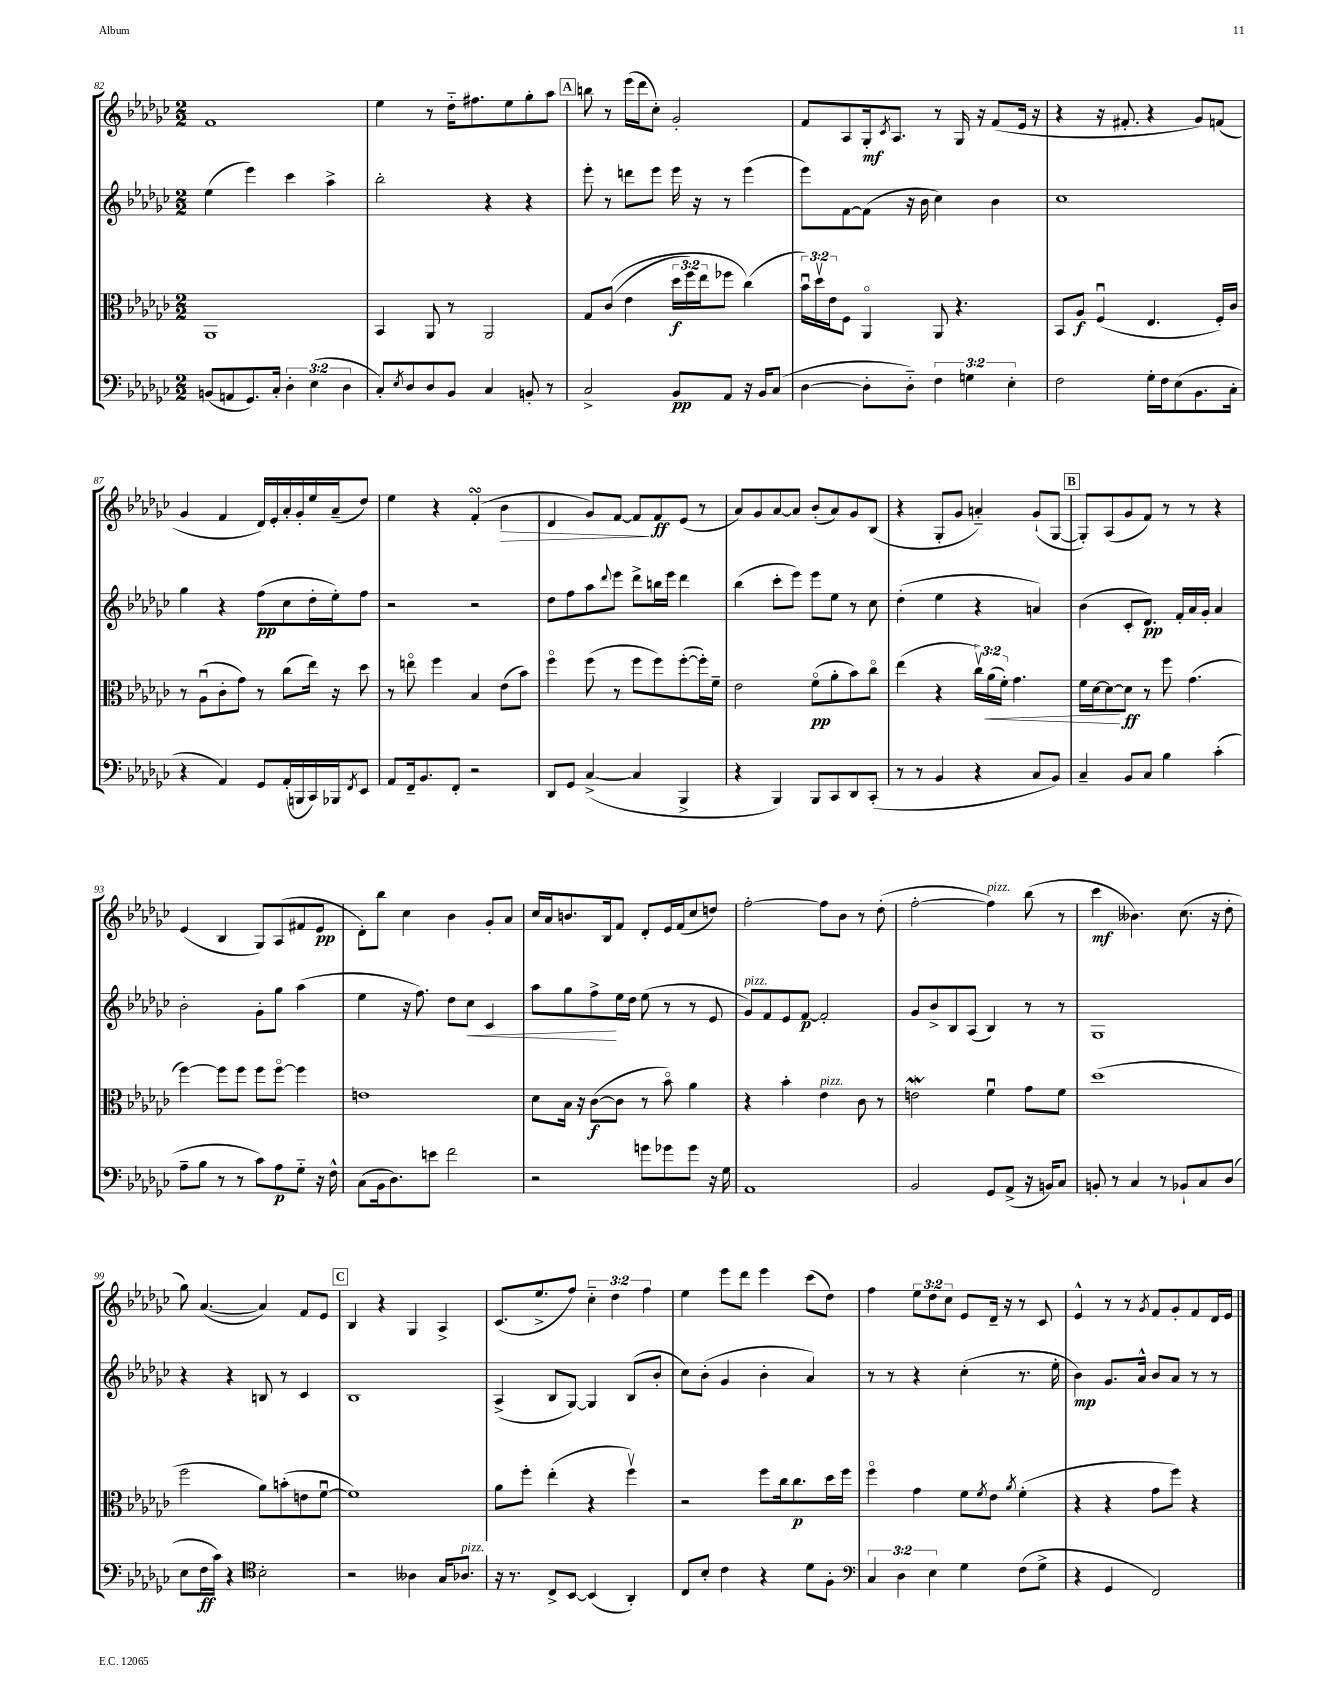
<<
\new StaffGroup <<
\new Staff = "s0" {
    \clef treble \key ges \major \numericTimeSignature \time 2/2 \override Staff.TupletNumber.text = #tuplet-number::calc-fraction-text
    f'1 |
    ees''4 r8 des''16-_ fis''8. ees''8 ges''8-. aes''8 |
    \mark \markup { \box "A" } b''8 r8 ees'''16( des'''16 ces''8-.) ges'2-. |
    f'8 aes8 ges16-.\mf \acciaccatura { ces'8 } aes8. r8 ges16 r16 f'8( ees'16 r16 |
    r4 r16 fis'8.-. r4 ges'8) f'8( |
    ges'4 f'4 des'16) ees'16-. aes'16-. ges'16-. ees''16 aes'16--( des''8) |
    ees''4 r4 f'4-.\turn( bes'4\> |
    des'4 ges'8) f'8~ f'8\! f'8\ff ees'8( r8 |
    aes'8) ges'8 aes'8~ aes'8 bes'8-.( aes'8) ges'8 bes8( |
    r4 ges8-. ges'8 a'4-_) ges'8-!( ges8~ |
    \mark \markup { \box "B" } ges8-.) aes8( ges'8 f'8) r8 r8 r4 |
    ees'4( bes4 ges8) aes8( fis'8 ees'8\pp |
    des'8-.) bes''8 ces''4 bes'4 ges'8-. aes'8 |
    ces''16 aes'16 b'8. bes16 f'8 des'8-. ees'16 f'16( ces''8 d''8) |
    f''2~-. f''8 bes'8 r8 des''8-.( |
    f''2~-. f''4^\markup { \italic "pizz." }) bes''8( r8 |
    ces'''4\mf beses'4.) ces''8.( r16 des''8-. |
    ges''8) aes'4.~( aes'4) f'8 ees'8 |
    \mark \markup { \box "C" } bes4 r4 ges4 aes4-> |
    ces'8.( ees''8.-> f''8) \tuplet 3/2 { ces''4-_ des''4 f''4 } |
    ees''4 ees'''8 des'''8 ees'''4 ces'''8( des''8) |
    f''4 \tuplet 3/2 { ees''8 des''8 ces''8 } ees'8 des'16-- r16 r8 ces'8 |
    ees'4-^ r8 r8 \acciaccatura { ges'8 } f'8 ges'8-. f'8 des'16 ees'16 \bar "|." |
}
\new Staff = "s1" {
    \clef treble \key ges \major \numericTimeSignature \time 2/2
    ees''4( ees'''4) ces'''4 aes''4-> |
    bes''2-. r4 r4 |
    \mark \markup { \box "A" } ees'''8-. r8 d'''8 ees'''8 ees'''16 r16 r8 ees'''4( |
    ees'''8) f'8~ f'8( r16 bes'16 ces''4) bes'4 |
    ces''1 |
    ges''4 r4 f''8\pp( ces''8 des''16-. ees''16-.) f''8 |
    r2 r2 |
    des''8 f''8 aes''8 \appoggiatura { des'''8 } ees'''8 des'''8-> b''16 ees'''16 des'''4 |
    bes''4( ces'''8-. ees'''8) ees'''8 ees''8 r8 ces''8 |
    des''4-.( ees''4 r4 a'4) |
    \mark \markup { \box "B" } bes'4( ces'8-. des'8.\pp) f'16-. aes'16 ges'16-. aes'4 |
    bes'2-. ges'8-. ges''8 aes''4( |
    ees''4 r16 f''8.) des''8 ces''8\< ces'4 |
    aes''8 ges''8 f''8->\! ees''16 des''16 ees''8( r8 r8 ees'8 |
    ges'8^\markup { \italic "pizz." }) f'8 ees'8 f'8~\p f'2-. |
    ges'8 bes'8-> bes8 aes8( bes4) r8 r8 |
    ges1 |
    r4 r4 b8 r8 ces'4 |
    \mark \markup { \box "C" } bes1 |
    aes4->( bes8 ges8~) ges4 bes8( bes'8-. |
    ces''8) bes'8-.( ges'4 bes'4-. aes'4) |
    r8 r8 r4 ces''4-.( r8. ees''16-. |
    bes'4\mp) ges'8. aes'16-^ bes'8 aes'8 r8 r8 \bar "|." |
}
\new Staff = "s2" {
    \clef alto \key ges \major \numericTimeSignature \time 2/2 \override Staff.TupletNumber.text = #tuplet-number::calc-fraction-text
    aes,1 |
    bes,4 aes,8 r8 aes,2 |
    \mark \markup { \box "A" } ges8 ces'8(\( ees'4 \tuplet 3/2 { des''16\f f''16) ees''16 } fes''8 ces''4(\) |
    \tuplet 3/2 { bes'16\downbow) des''16\upbow ees'16 } f8 aes,4\flageolet aes,8 r4. |
    bes,8 aes8\f f4\downbow( ees4. f16-.) ces'16 |
    r8 aes8\downbow( ces'8-. ges'8) r8 ces''8( ees''16) r16 des''8 |
    r8 e''8\flageolet f''4 bes4 ees'8( bes'8) |
    f''4\flageolet f''8( r8 f''8 f''8) f''8~-.( f''16-.) f'16-- |
    ees'2 f'8\flageolet\pp( aes'8-. bes'8) ces''8\flageolet |
    ees''4( r4 \tuplet 3/2 { ces''16\upbow) aes'16\<( f'16-.) } ges'4. |
    \mark \markup { \box "B" } f'16 des'16~ des'8~\! des'8\ff r8 f''8 ges'4.( |
    f''4~) f''8 f''8 f''8 f''8~\flageolet f''4 |
    e'1 |
    des'8 bes16 r16 ces'8~\f( ces'8 r8 bes'8\flageolet) aes'4 |
    r4 bes'4-. ees'4^\markup { \italic "pizz." } ces'8 r8 |
    e'2\mordent f'4\downbow ges'8 f'8 |
    des''1( |
    f''2 aes'8) b'8-.( e'8 f'8~\downbow |
    \mark \markup { \box "C" } f'1) |
    aes'8 f''8-. ees''4-.( r4 f''4\upbow) |
    r2 f''8 ces''16 ces''8.\p des''16 f''16 |
    f''4\flageolet ges'4 f'8 \acciaccatura { f'8 } ees'8 \acciaccatura { aes'8 } f'4-.( |
    r4 r4 ges'8 f''8) r4 \bar "|." |
}
\new Staff = "s3" {
    \clef bass \key ges \major \numericTimeSignature \time 2/2 \override Staff.TupletNumber.text = #tuplet-number::calc-fraction-text
    b,8( a,8 ges,8.) ces16-. \tuplet 3/2 { des4-. ees4( des4 } |
    ces8-.) \acciaccatura { ees8 } des8 des8 bes,8 ces4 b,8-. r8 |
    \mark \markup { \box "A" } ces2-> bes,8\pp aes,8 r16 bes,16 ces8( |
    des4~ des8-. des8-_) \tuplet 3/2 { f4 g4 ees4-. } |
    f2 ges16-. f16 ees8( bes,8. ces16-. |
    r4 aes,4) ges,8 aes,16-.( b,,16 ces,16) bes,,16 \acciaccatura { f,8 } ees,8 |
    aes,8 f,16-- bes,8. f,8-. r2 |
    des,8 ges,8 ces4~->( ces4 bes,,4-> |
    r4 bes,,4) bes,,8 ces,8 des,8 ces,8-.( |
    r8 r8 bes,4 r4 ces8 bes,8) |
    \mark \markup { \box "B" } ces4-- bes,8 ces8 bes4 ces'4-.( |
    aes8-- bes8 r8 r8 ces'8) aes8\p ges8-_ r16 f16-^ |
    ces8( bes,16 des8.) e'8 f'2 |
    r2 g'8 ges'8 ges'8 r16 ges16 |
    aes,1 |
    bes,2 ges,8 aes,8->( r16 b,16) ces8 |
    b,8-. r8 ces4 r8 bes,8-! ces8 des8( |
    ees8 f16\ff ces'16) r4 \clef tenor bes2-. |
    \mark \markup { \box "C" } r2 aeses4 ges16 aes8.^\markup { \italic "pizz." } |
    r16 r8. ces8-> bes,8~ bes,4( aes,4-.) |
    ces8 bes8-. ces'4 r4 des'8 f8-. |
    \clef bass \tuplet 3/2 { ces4 des4 ees4 } ges4 f8( ges8-> |
    r4 ges,4 f,2) \bar "|." |
}
>>
>>
\layout { \context { \Score currentBarNumber = #82 } }
